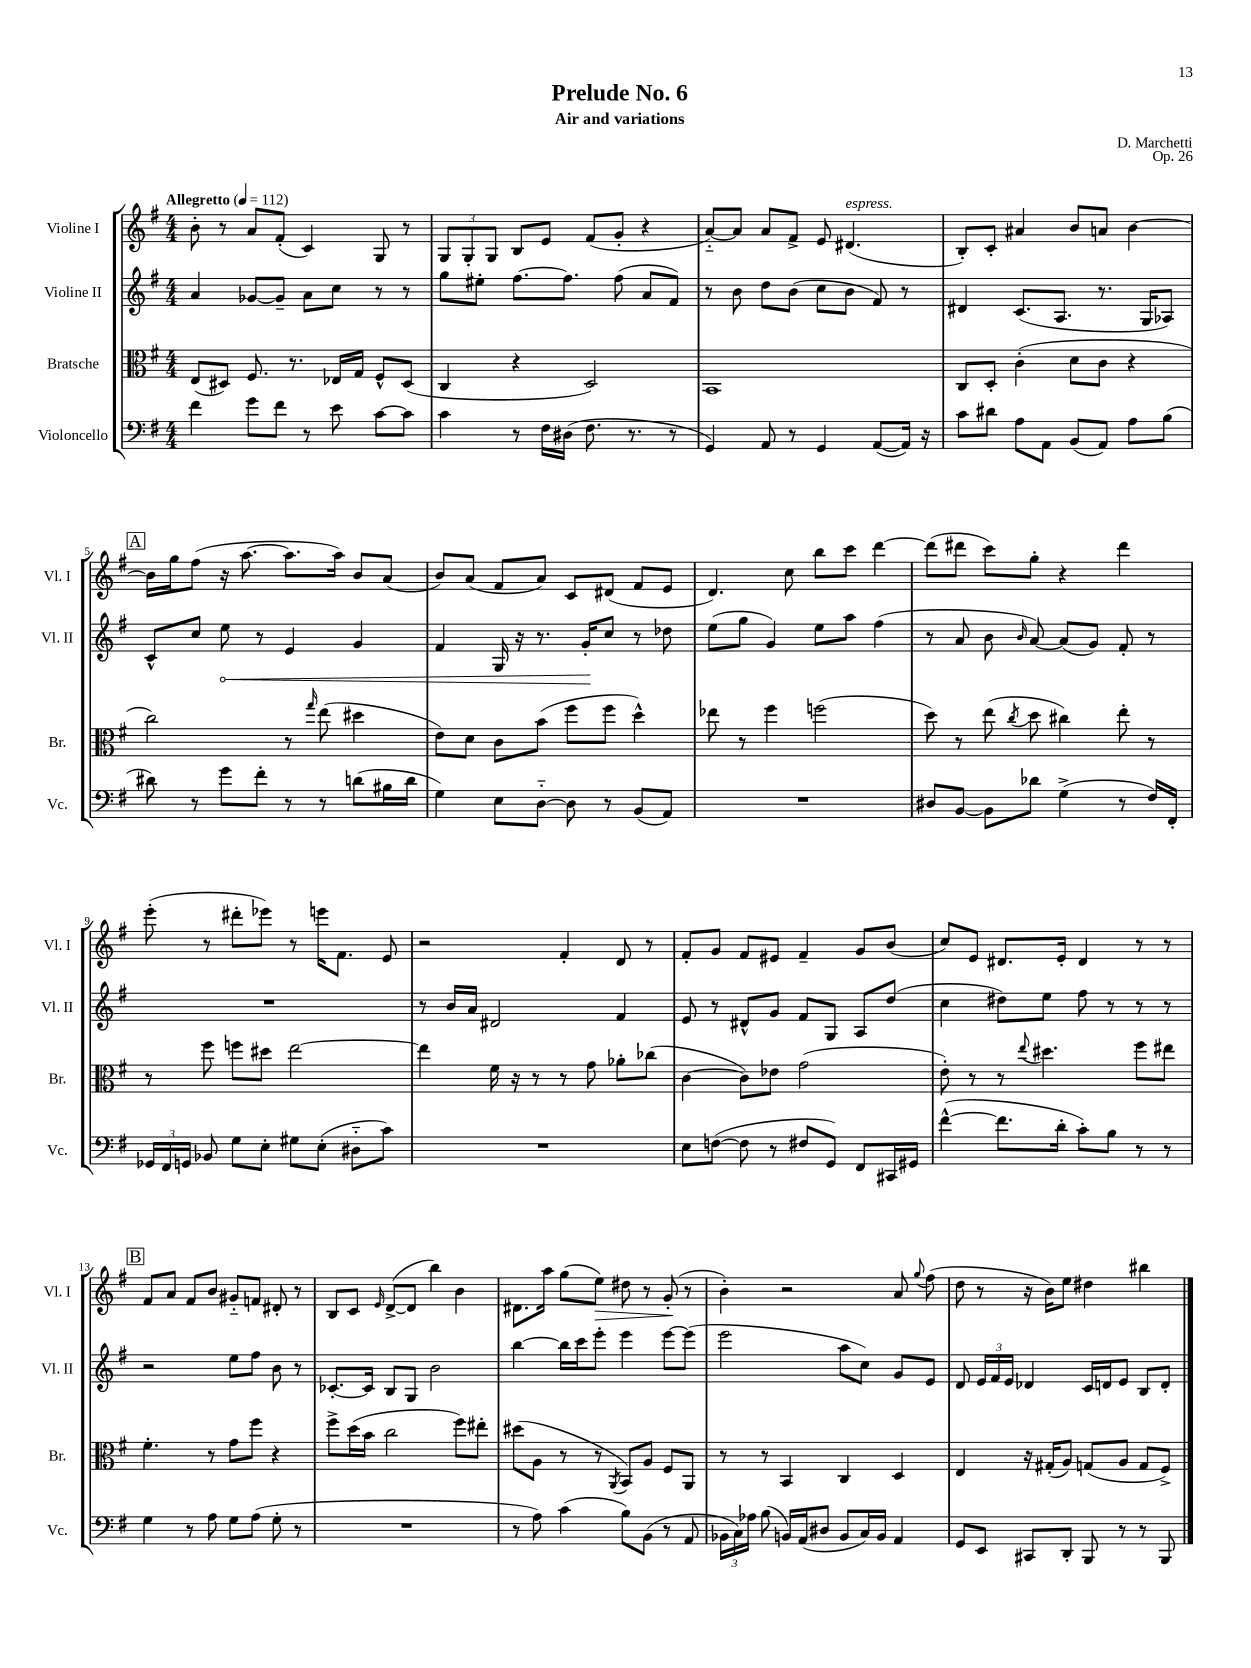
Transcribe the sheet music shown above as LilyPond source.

\header { title = "Prelude No. 6" composer = "D. Marchetti" subtitle = "Air and variations" opus = "Op. 26" }
<<
\new StaffGroup <<
\new Staff = "s0" \with { instrumentName = "Violine I" shortInstrumentName = "Vl. I" } {
    \clef treble \key g \major \numericTimeSignature \time 4/4 \tempo "Allegretto" 4 = 112
    \autoBeamOff b'8-. r8 a'8[ fis'8]-.( c'4) g8 r8 |
    \tuplet 3/2 { g8[ g8-. g8] } b8[ e'8] fis'8[( g'8]-. r4 |
    a'8[~-_) a'8] a'8[ fis'8]-> e'8 dis'4.^\markup { \italic "espress." }( |
    b8[-.) c'8]-. ais'4 b'8[ a'8] b'4~ |
    \mark \markup { \box "A" } b'16[ g''16 fis''8]( r16 a''8.~ a''8.[ a''16]) b'8[ a'8]( |
    b'8[) a'8]( fis'8[ a'8]) c'8[ dis'8]( fis'8[ e'8] |
    d'4.) c''8 b''8[ c'''8] d'''4~ |
    d'''8[( dis'''8] c'''8[) g''8]-. r4 dis'''4 |
    e'''8-.( r8 dis'''8[-. ees'''8]) r8 e'''16[ fis'8.] e'8 |
    r2 fis'4-. d'8 r8 |
    fis'8[-. g'8] fis'8[ eis'8] fis'4-- g'8[ b'8]( |
    c''8[) e'8] dis'8.[ e'16]-. dis'4 r8 r8 |
    \mark \markup { \box "B" } fis'8[ a'8] fis'8[ b'8] gis'8[-_ f'8] dis'8-. r8 |
    b8[ c'8] \grace { e'16 } d'8[~->( d'8] b''4) b'4 |
    dis'8.[ a''16] g''8[( e''8]\>) dis''8 r8 g'8-.\!( r8 |
    b'4-.) r2 a'8 \appoggiatura { g''8 } fis''8( |
    d''8 r8 r16 b'16[) e''8] dis''4 bis''4 \bar "|." |
}
\new Staff = "s1" \with { instrumentName = "Violine II" shortInstrumentName = "Vl. II" } {
    \clef treble \key g \major \numericTimeSignature \time 4/4
    \autoBeamOff a'4 ges'8[~ ges'8]-- a'8[ c''8] r8 r8 |
    g''8[ eis''8]-. fis''8.[~ fis''8.] fis''8( a'8[ fis'8]) |
    r8 b'8 d''8[ b'8]( c''8[ b'8] fis'8) r8 |
    dis'4 c'8.[( a8.] r8. g16[ aes8]) |
    \mark \markup { \box "A" } c'8[-^ c''8] \once \override Hairpin.circled-tip = ##t e''8\< r8 e'4 g'4 |
    fis'4 g16 r16 r8. g'16[-.\! c''8] r8 des''8 |
    e''8[( g''8] g'4) e''8[ a''8] fis''4( |
    r8 a'8 b'8 \grace { b'16 } a'8~) a'8[( g'8]) fis'8-. r8 |
    R1 |
    r8 b'16[ a'16] dis'2 fis'4 |
    e'8 r8 dis'8[-^ g'8] fis'8[ g8] a8[ d''8]( |
    c''4 dis''8[) e''8] fis''8 r8 r8 r8 |
    \mark \markup { \box "B" } r2 e''8[ fis''8] b'8 r8 |
    ces'8.[~-. ces'16] b8[ g8] b'2 |
    b''4~ b''16[ c'''16 e'''8]-. e'''4 e'''8[~ e'''8]( |
    e'''2 a''8[ c''8]) g'8[ e'8] |
    d'8 \tuplet 3/2 { e'16[ fis'16 e'16] } des'4 c'16[ d'16 e'8] b8[ d'8]-. \bar "|." |
}
\new Staff = "s2" \with { instrumentName = "Bratsche" shortInstrumentName = "Br." } {
    \clef alto \key g \major \numericTimeSignature \time 4/4
    \autoBeamOff e8[( dis8]) fis8. r8. ees16[ g16] fis8[-^ dis8]( |
    c4 r4 d2) |
    b,1 |
    c8[ d8]-. c'4-.( d'8[ c'8] r4 |
    \mark \markup { \box "A" } c''2) r8 \grace { g''16 } e''8( dis''4 |
    e'8[) d'8] c'8[ b'8]( fis''8[ fis''8] d''4-^) |
    ees''8 r8 fis''4 f''2( |
    d''8) r8 e''8( \acciaccatura { c''8 } d''8 cis''4) e''8-. r8 |
    r8 fis''8 f''8[ dis''8] e''2~ |
    e''4 fis'16 r16 r8 r8 g'8 aes'8[-. ces''8]( |
    c'4~ c'8[) ees'8] g'2( |
    e'8-.) r8 r8 \appoggiatura { e''8 } dis''4. fis''8[ eis''8] |
    \mark \markup { \box "B" } fis'4.-. r8 g'8[ fis''8] r4 |
    fis''8[-> d''16( b'16] c''2 fis''8[) eis''8]-. |
    dis''8[( a8] r8 r8 \acciaccatura { a,8 } b,8[) a8] fis8[ a,8] |
    r8 r8 b,4 c4 d4 |
    e4 r16 gis16[-.( a8]) g8[( a8] g8[ fis8]->) \bar "|." |
}
\new Staff = "s3" \with { instrumentName = "Violoncello" shortInstrumentName = "Vc." } {
    \clef bass \key g \major \numericTimeSignature \time 4/4
    \autoBeamOff fis'4 g'8[ fis'8] r8 e'8 c'8[~ c'8] |
    c'4 r8 fis16[ dis16]( fis8. r8. r8 |
    g,4) a,8 r8 g,4 a,8[~( a,16]) r16 |
    c'8[ dis'8] a8[ a,8] b,8[( a,8]) a8[ b8]( |
    \mark \markup { \box "A" } dis'8) r8 g'8[ fis'8]-. r8 r8 d'8[( bis16 d'16] |
    g4) e8[ d8]~-_ d8 r8 b,8[( a,8]) |
    R1 |
    dis8[ b,8]~ b,8[ des'8] g4->( r8 fis16[) fis,16]-. |
    \tuplet 3/2 { ges,16[ fis,16 g,16] } bes,8 g8[ e8]-. gis8[ e8]-.( dis8[-_ c'8]) |
    R1 |
    e8[ f8]~( f8 r8 fis8[ g,8]) fis,8[ cis,16 gis,16] |
    fis'4~-^( fis'8.[ d'16]-. c'8[-.) b8] r8 r8 |
    \mark \markup { \box "B" } g4 r8 a8 g8[ a8]( g8-. r8 |
    R1 |
    r8 a8) c'4( b8[) b,8]( r8 a,8 |
    \tuplet 3/2 { bes,16[ c16) aes16] } b8( b,16[) a,16( dis8] b,8[ c16) b,16] a,4 |
    g,8[ e,8] cis,8[ d,8]-. b,,8 r8 r8 b,,8 \bar "|." |
}
>>
>>
